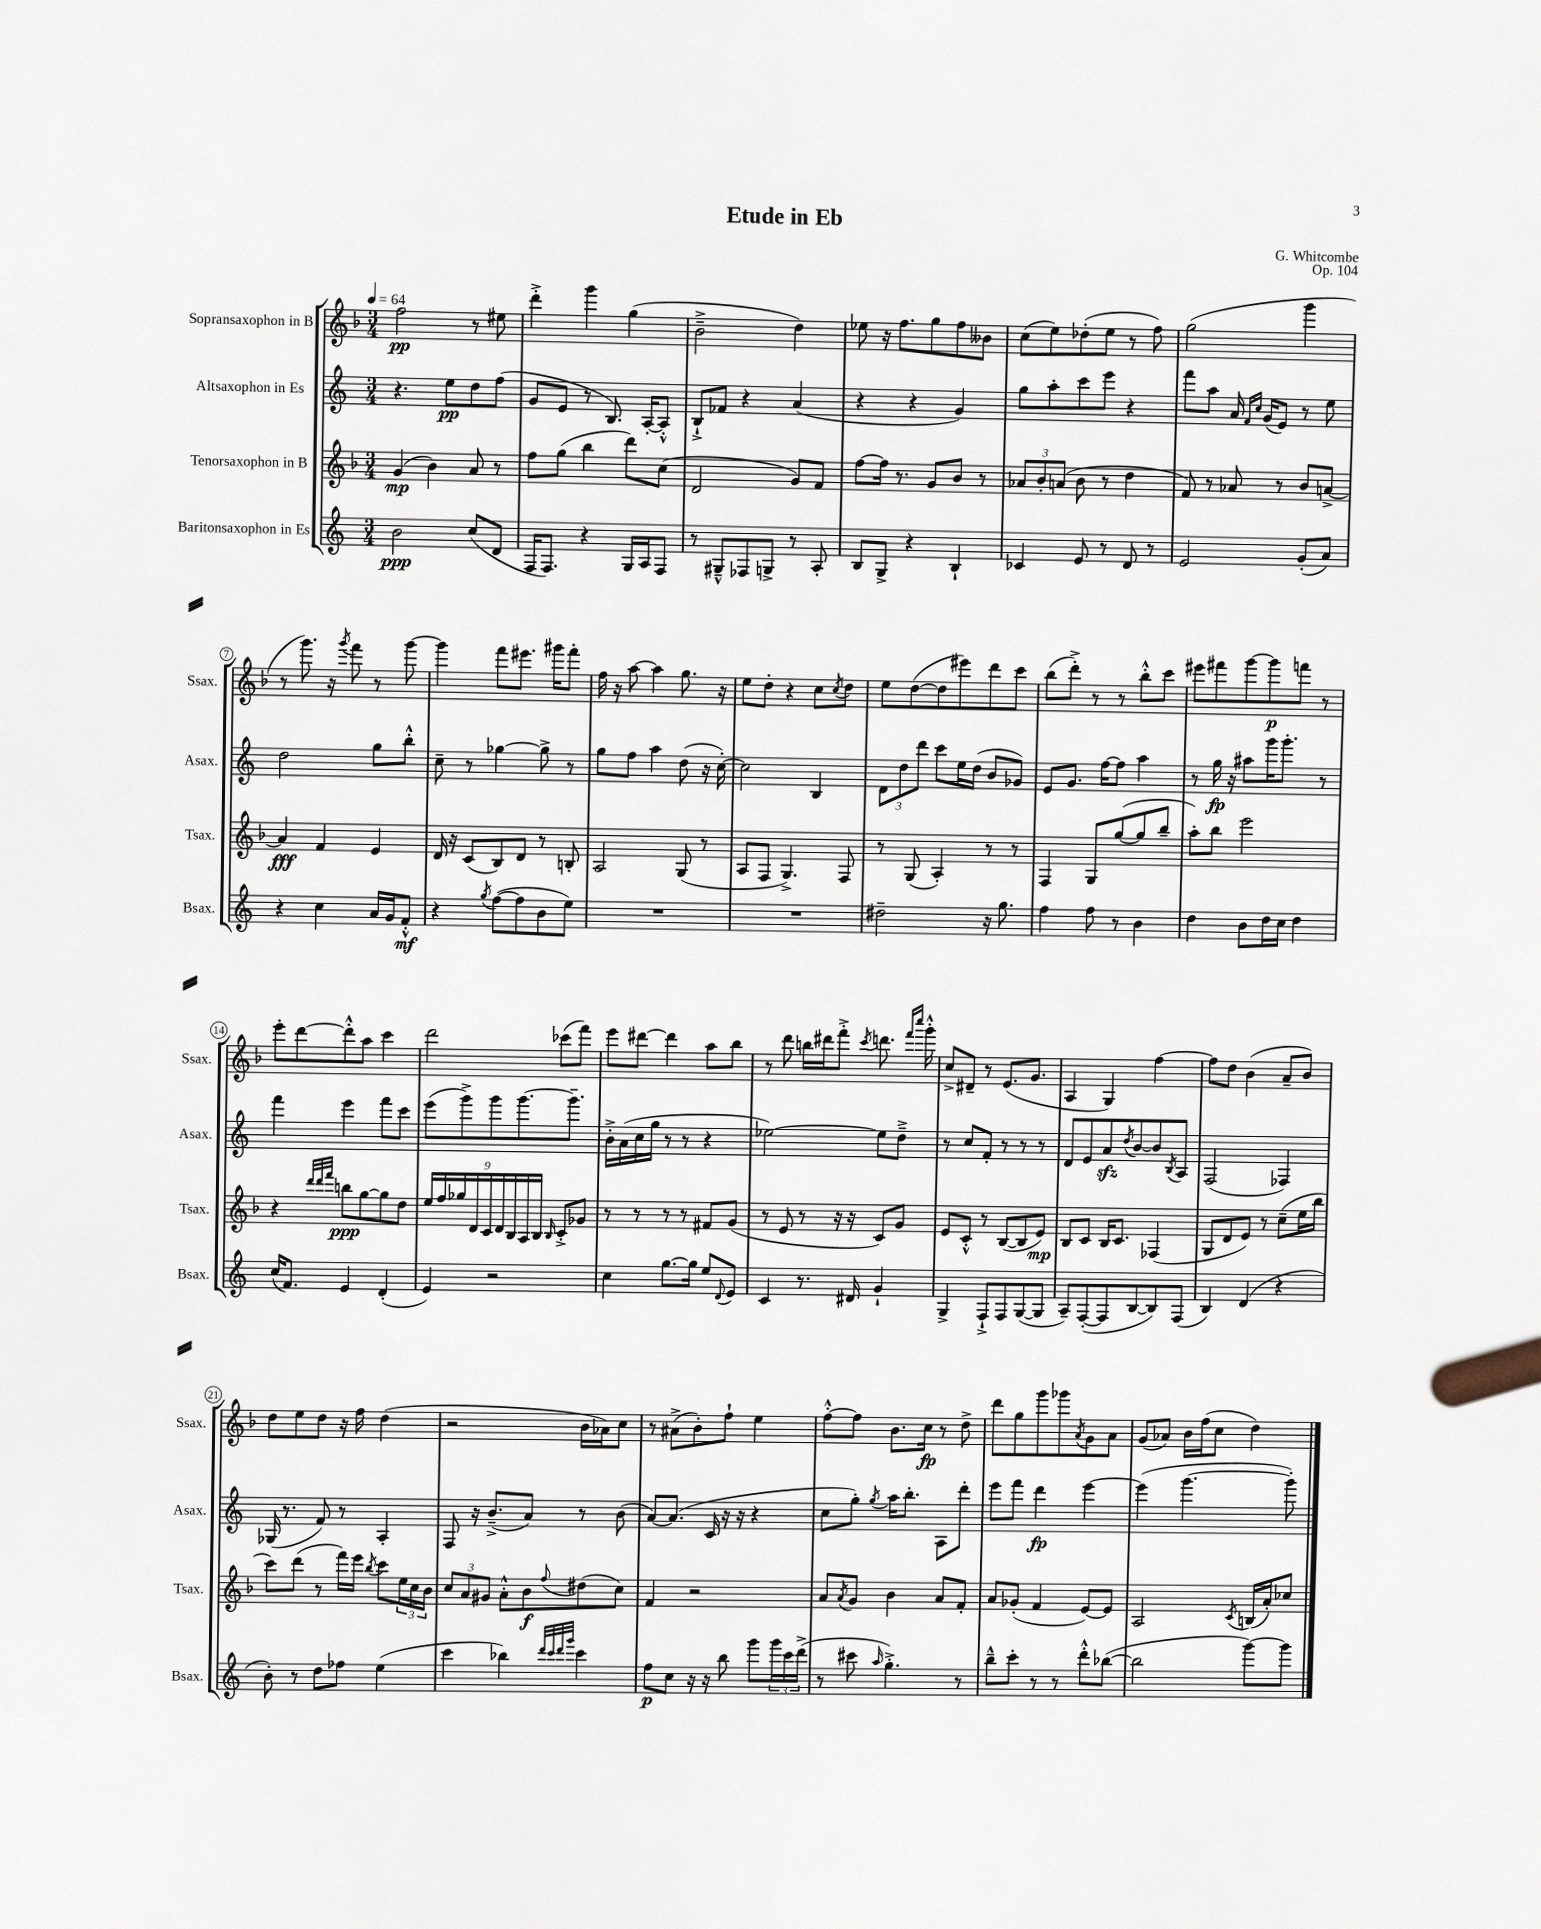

**kern	**kern	**kern	**kern
*staff4	*staff3	*staff2	*staff1
*clefG2	*clefG2	*clefG2	*clefG2
*k[]	*k[b-]	*k[]	*k[b-]
*M3/4	*M3/4	*M3/4	*M3/4
*MM64	*MM64	*MM64	*MM64
2b\	(4g/	4.r	2ff\
.	4b-\)	.	.
.	.	8ee\L	.
(8cc/L	8a/	8dd\	8r
8d/J	8r	(8ff\J	8ee#\
=	=	=	=
16F/LK	8ff\L	8g/L	4ddd'^\
8.F/J)	.	.	.
.	(8gg\J	8e/J	.
4r	4bb-\	8r	4ggg\
.	.	8.B/)	.
16G/LL	8ddd\L)	.	(4gg\
16A/J	.	[16A'/LK	.
8F/J	(8cc\J	8A'^^/]J	.
=	=	=	=
8r	2d/	8B`^/L	2b-~^\
8G#~^^/L	.	8f-/J	.
8F-/	.	4r	.
8G^/J	.	.	.
8r	8g/L)	(4a/	4dd\)
8A'/	8f/J	.	.
=	=	=	=
8B/L	[8ff\L	4r	8ee-\
8G^/J	16ff\]Jk	.	16r
.	8.r	.	8.ff\L
4r	.	4r	.
.	8g/L	.	8gg\
4B`/	8b-/J	4g/)	8ff\
.	8r	.	8b--\J
=	=	=	=
4c-/	12a-/L	8gg\L	(8cc\L
.	12b-'/	.	.
.	.	8aa'\	8ee\)
.	(12a/J	.	.
8e/	8b-\	8ccc\	(8dd-'\
8r	8r	8eee\J	8ee\J
8d/	4dd\	4r	8r
8r	.	.	8ff\)
=	=	=	=
2e/	8f/)	8fff\L	(2gg\
.	8r	8aa\J	.
.	8a-/	16a/	.
.	.	16qqf/LL	.
.	.	16qqcc/JJ	.
.	.	(16g/LK	.
.	8r	8e/J)	.
(8g'/L	8b-/L	8r	4ggg\
8a/J)	[8a^/J	8ee\	.
=	=	=	=
4r	4a/]	2dd\	8r
.	.	.	8.ggg\)
4cc\	4f/	.	.
.	.	.	16r
.	.	.	8qggg/
.	.	.	8fff\
16a/LL	4e/	8gg\L	8r
16g/J	.	.	.
8f'^^/J	.	8bb'^^\J	[8ggg\
=	=	=	=
4r	16d/	8cc~\	4ggg\]
.	16r	.	.
.	(8c/L	8r	.
8qgg/	.	.	.
([8ff\L	8B-/)	[4gg-\	8fff\L
8ff\]	8d/J	.	8.eee#\J
8b\	8r	8gg-^\]	.
.	.	.	16ggg#\LK
8ee\J)	8B'/	8r	8fff'\J
=	=	=	=
2.r	2A/	8gg\L	16ff\
.	.	.	16r
.	.	8ff\J	[8aa\
.	.	4aa\	4aa\]
.	(8G/	(8dd\	8.gg\
.	8r	16r	.
.	.	[16cc'\)	16r
=	=	=	=
2.r	8A/L	2cc\]	8ee\L
.	8F/J	.	8dd'\J
.	4.G^/)	.	4r
.	.	4B/	8cc\L
.	.	.	8qcc/
.	8F/	.	8dd\J
=	=	=	=
2dd#~\	8r	12d\L	8ee\L
.	.	12dd\	.
.	(8G/	.	([8dd\
.	.	12ddd\J	.
.	4A'/)	8ccc\L	8dd\]
.	.	16ee\L	8eee#\)
.	.	(16dd\JJ	.
16r	8r	8b/L	8ddd\
8.gg\	.	.	.
.	8r	8g-/J)	8ccc\J
=	=	=	=
4ff\	4F/	8e/L	(8bb-\L
.	.	8.g/J	8ddd'^\J)
8ff\	8G/L	.	8r
.	.	[16ff\LK	.
8r	([8gg/	8ff\]J	8r
4b\	8gg/]	4aa\	8bb-'^^\L
.	8bb-~/J	.	8ccc\J
=	=	=	=
4dd\	8aa'\L)	8r	8eee#\L
.	8bb-\J	16gg\	8fff#\
.	.	16r	.
8b\L	2eee\	8aa#\L	[8ggg\
16dd\L	.	16ggg\K	8ggg\]
16cc\JJ	.	8.ggg'\J	.
4dd\	.	.	8fff\J
.	.	8r	8r
=	=	=	=
(16cc/LK	4r	4fff\	8eee'\L
8.f/J)	.	.	.
.	.	.	[8ddd\
.	32qqddd/LLL	.	.
.	32qqddd/	.	.
.	32qqfff/JJJ	.	.
4e/	8bb\L	4eee\	8ddd'^^\]
.	[8gg\	.	8aa\J
(4d'/	8gg\]	8fff\L	4ccc\
.	8dd\J	8ccc\J	.
=	=	=	=
4e/)	18ee/LL	(8eee\L	2ddd\
.	18ff/	.	.
.	18gg-/	.	.
.	.	8ggg^\)	.
.	18d/	.	.
.	18c/	.	.
2r	.	8ggg\	.
.	18d/	.	.
.	18B-/	.	.
.	.	[8.ggg\	.
.	18A/	.	.
.	18B-/JJ	.	.
.	16qqB-/	.	.
.	8c'^/L	.	(8ccc-\L
.	.	8.ggg~\]J	.
.	8g-/J	.	8fff\J)
=	=	=	=
4cc\	8r	16b'^\LL	8eee\L
.	.	(16a\	.
.	8r	16cc\	[8ddd#\J
.	.	16gg\JJ	.
[8.gg\L	8r	8r	4ddd#\]
.	8r	8r	.
16gg\]Jk	.	.	.
8ee/L	8f#/L	4r	8aa\L
8qqd/	.	.	.
8e/J	(8g/J	.	8bb-\J
=	=	=	=
4c/	8r	[2ee-\)	8r
.	8e/	.	8ddd\
8.r	8r	.	16bb\LL
.	.	.	16ddd#\J
.	16r	.	8fff'^\J
16d#/	16r	.	.
.	.	.	8qccc/
4g`/	8c/L)	8ee-\]L	8.ddd\
.	8g/J	8dd~^\J	.
.	.	.	16qqfff/LL
.	.	.	16qqcccc/JJ
.	.	.	16ggg'^^\
=	=	=	=
4G^/	8e/L	8r	8cc^/L
.	8c'^^/J	8cc/L	8d#~/J
8F`^/L	8r	8f'/J	8r
8F/	([8B-/L	8r	(8.e/L
([8G/	8B-/]	8r	.
.	.	.	8.g/J
8G/]J	8e/J)	8r	.
=	=	=	=
8A~/L)	8B-/L	8d/L	4A/
([8F'/	8c/J	8e/	.
8F/]	16B-/LK	8a/	4G/)
.	8.c/J	.	.
.	.	8qdd/	.
[8B/	.	[8b/	.
8B/])	(4F-/	8b/]	[4ff\
.	.	8qB/	.
(8F/J	.	8A/J	.
=	=	=	=
4B/)	8G/L	(2F/	8ff\]L
.	8d/	.	8dd\J
(4d/	8e/J)	.	(4b-\
.	8r	.	.
4r	(8cc~\L	4F-/)	8a~/L
.	16ee\L	.	8b-/J)
.	16bb-\JJ	.	.
=	=	=	=
8b'\)	8ccc\L)	(16G-/	8dd\L
.	.	8.r	.
8r	(8ddd\J	.	8ee\
8dd\L	8r	8f/)	8dd\J
8ff-\J	16fff\LL)	8r	16r
.	16eee\JJ	.	16ff\
.	8qbb-/	.	.
(4ee\	8ccc\L	4A'/	(4dd\
.	24ee\L	.	.
.	24cc\	.	.
.	24b-\JJ	.	.
=	=	=	=
4ccc\	12cc/L	8F/	2r
.	12a/	.	.
.	.	16r	.
.	12g#/J	.	.
.	.	(8.b~^/L	.
4bb-\)	8a'^^\L	.	.
.	8b-\	8a/J)	.
32qqddd/LLL	.	.	.
32qqccc/	.	.	.
32qqddd/	.	.	.
32qqggg/JJJ	8qqff/	.	.
4ccc\	(8dd#\	8r	16b-\LL
.	.	.	16a-\J)
.	8cc\J)	(8b\	8cc\J
=	=	=	=
8ff\L	4f/	[8a/L)	8r
8cc\J	.	(8.a/]J	(8a#^\L
16r	2r	.	8b-'\)
16r	.	16c/	.
8bb\	.	16r	8ff`\J
.	.	16r	.
8ggg\L	.	4r	4ee\
24ggg\L	.	.	.
24ccc\	.	.	.
(24ddd^\JJ	.	.	.
=	=	=	=
8r	8a/L	8cc\L	[8ff'^^\L
.	8qa/	.	.
8ccc#\	8g/J	8gg'\J)	8ff\]J
16qqaa/	.	8qgg/	.
4.gg'^\)	4b-\	16aa\LK	8.b-\L
.	.	8.bb'\J	.
.	.	.	16cc\Jk
.	8a/L	8A\L	8r
8r	8f'/J	8ddd'\J	8dd^\
=	=	=	=
8bb~^^\L	8a/L	8eee\L	8ddd\L
8ccc'\J	(8g-'/J	8fff\J	8gg\
8r	4f/	4ddd\	8ggg\
8r	.	.	8ggg-\
.	.	.	8qa/
8ddd'^^\L	[8e/L)	[4eee\	8g\
([8bb-\J	8e/]J	.	8a\J
=	=	=	=
2bb-\]	2A/	(4eee\]	(8g/L
.	.	.	8a-/J)
.	.	[4.ggg\	16b-\LL
.	.	.	(16ff\J
.	.	.	8cc\J
.	8qc/	.	.
[8ggg\L)	(16B/LL	.	4dd\)
.	16a'/J)	.	.
8ggg\]J	8cc-/J	8ggg'\])	.
==	==	==	==
*-	*-	*-	*-
